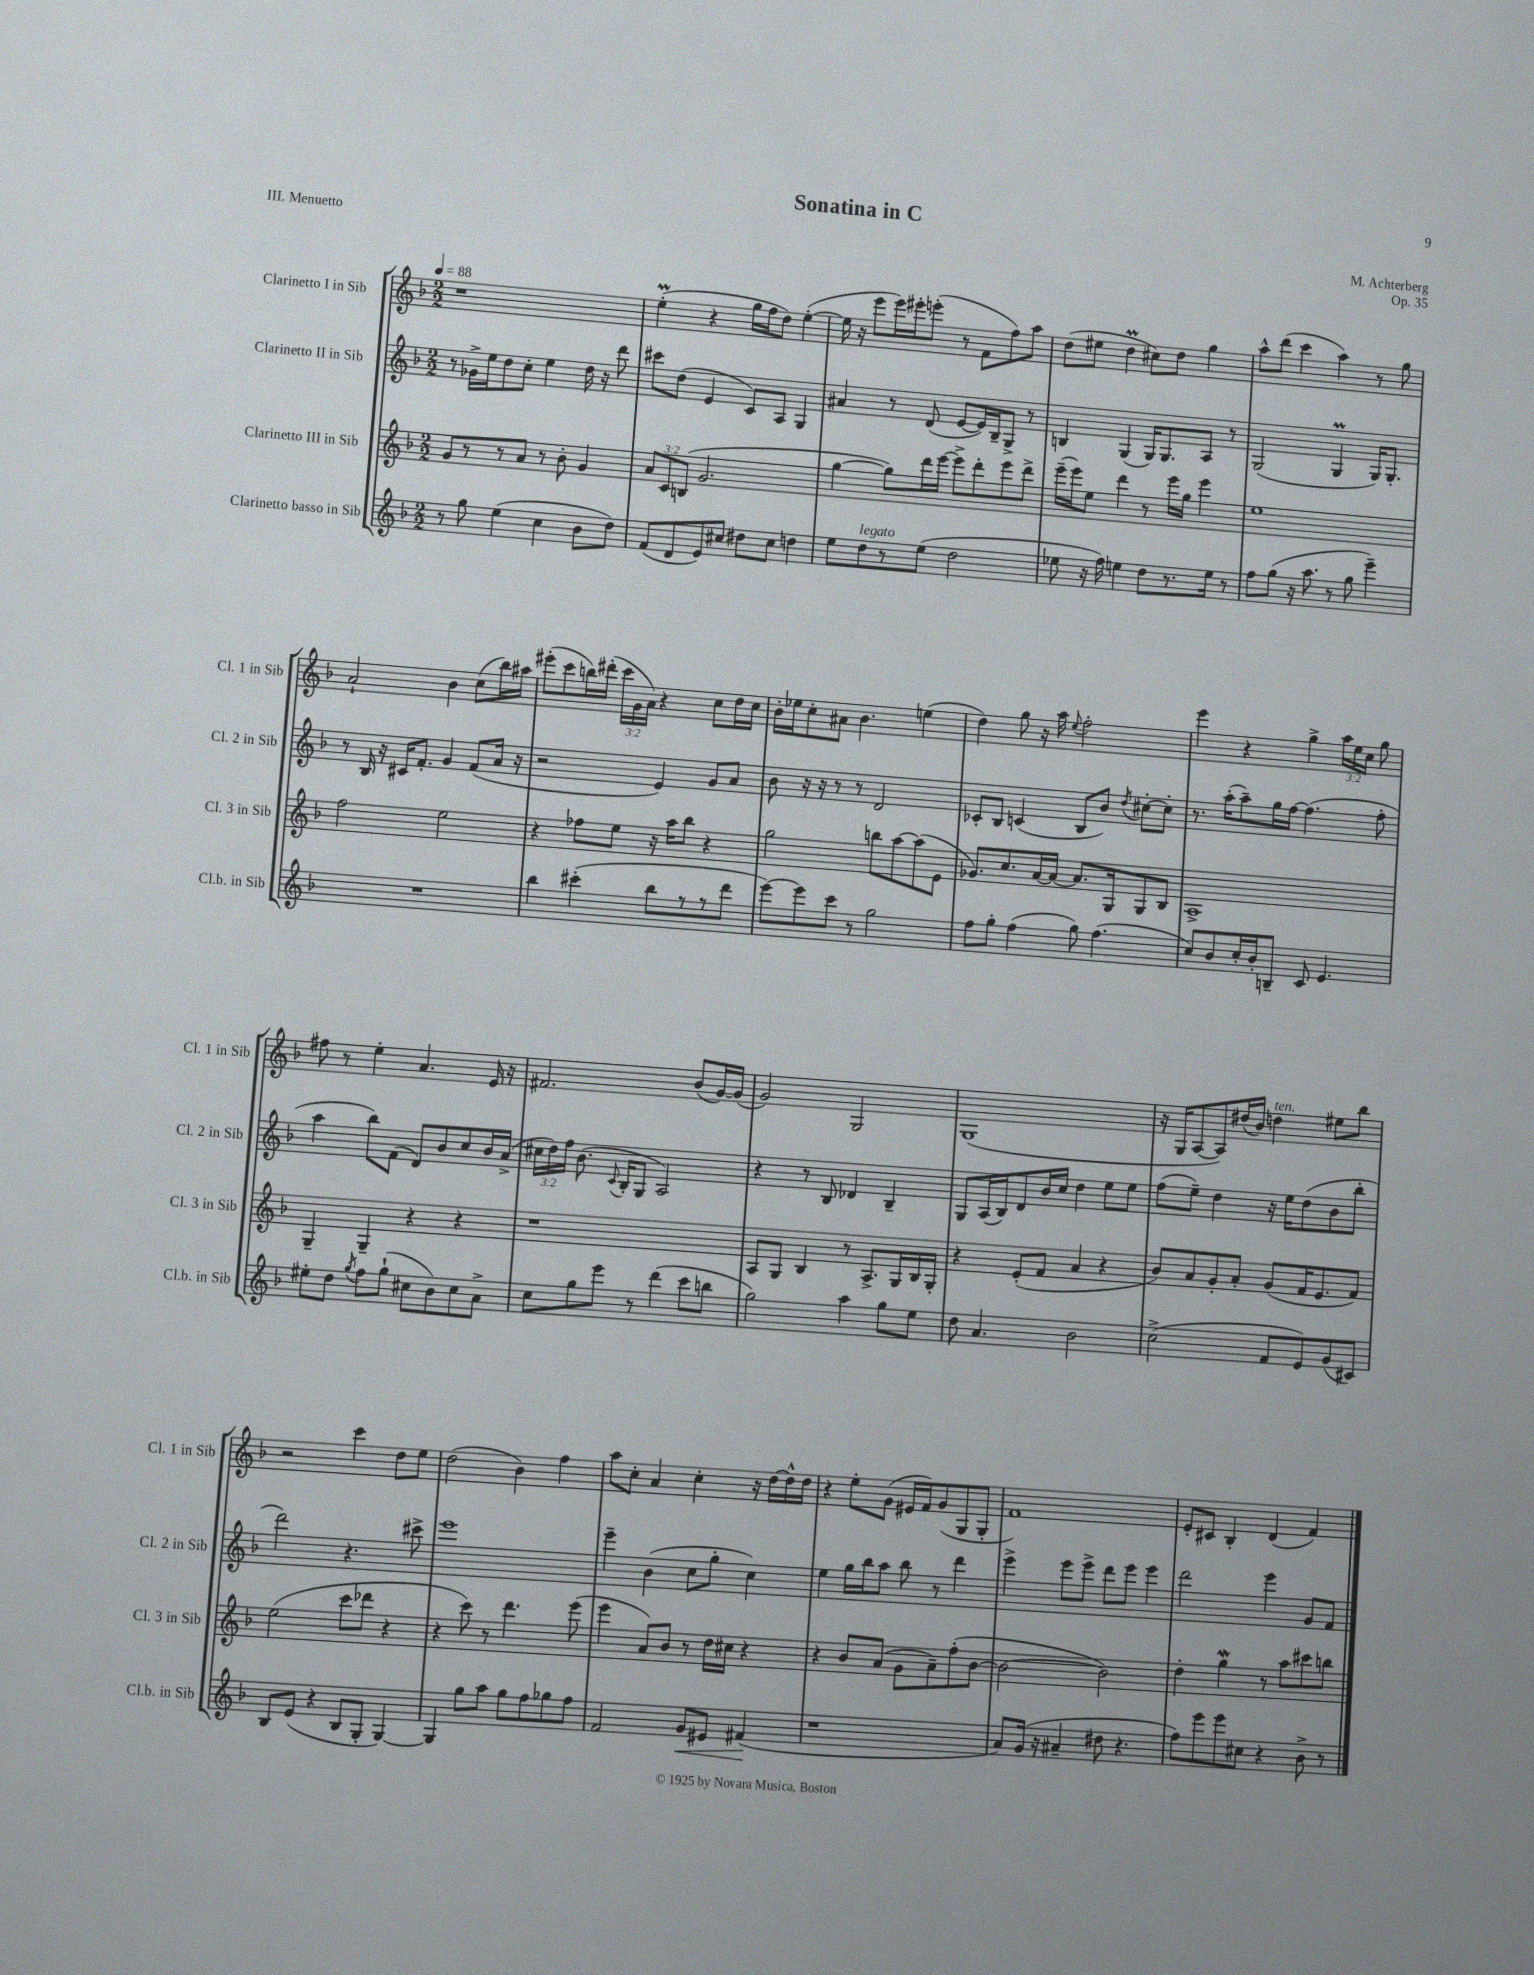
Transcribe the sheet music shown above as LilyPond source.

\header { title = "Sonatina in C" composer = "M. Achterberg" opus = "Op. 35" piece = "III. Menuetto" }
<<
\new StaffGroup <<
\new Staff = "s0" \with { instrumentName = "Clarinetto I in Sib" shortInstrumentName = "Cl. 1 in Sib" } {
    \clef treble \key f \major \numericTimeSignature \time 2/2 \override Staff.TupletNumber.text = #tuplet-number::calc-fraction-text \tempo 4 = 88
    \autoBeamOff r1 |
    e''4-.\prall( r4 g''16[ f''16 d''8]) e''4~-.( |
    e''16 r16 e'''8[ e'''16) eis'''16-. e'''8]-.( r8 f'8[ f''8) a''8] |
    d''8[( eis''8] d''4\prall cis''8[) d''8] g''4 |
    a''8[-^ d'''8]( c'''4 a''4) r8 g''8 |
    a'2-! bes'4 c''8[( bes''16) ais''16] |
    eis'''8[-.( c'''8 b''16) dis'''16]-.( \tuplet 3/2 { c'''16[ g'16 a'16]) } r4 c''8[ d''16 c''16] |
    bes'16[-. ees''16 c''8-. ais'8] bes'4. e''4( |
    d''4) g''8 r16 a''16 \appoggiatura { e''8 } f''2-. |
    e'''4 r4 g''4-> \tuplet 3/2 { a''16[ e''16 c''16] } g''8 |
    fis''8 r8 e''4-. a'4. e'16 r16 |
    fis'2. bes'8[( g'16~) g'16]( |
    g'2) g2 |
    g1( |
    r16 g16[ a8~ a8) dis''16( bes'16]) d''4^\markup { \italic "ten." } eis''8[ bes''8] |
    r2 c'''4 d''8[ e''8] |
    d''2( bes'4) f''4 |
    a''8[ c''8]-. a'4 c''4-. r16 d''16[~ d''16-^ d''16] |
    r4 e''8[-. g'8]( eis'16[ f'16) g'8( g8 g8]-. |
    f'1) |
    e'8[-. cis'8] bes4-. d'4( f'4) \bar "|." |
}
\new Staff = "s1" \with { instrumentName = "Clarinetto II in Sib" shortInstrumentName = "Cl. 2 in Sib" } {
    \clef treble \key f \major \numericTimeSignature \time 2/2 \override Staff.TupletNumber.text = #tuplet-number::calc-fraction-text
    \autoBeamOff r8 ges'16[-> e''16 d''8 c''8]-. e''4 d''16 r16 d'''8 |
    cis'''8[ d''8]( e'4 c'8[) a8] g4 |
    ais'4 r8 d'8( e'8[~ e'16) bes16-- g8]-> r8 |
    b4 g4( g16[) g8. a8] r8 |
    g2( g4\prall g16[) g8.]-. |
    r8 bes16 r16 cis'16[ f'8.]-. g'4 f'8[( a'16] r16 |
    r2 e'4) g'8[ a'8] |
    bes'8 r16 r16 r8 r8 d'2 |
    ces'8[-. bes8] c'4( bes8[ bes'8]) \acciaccatura { d''8 } cis''8[~-. cis''8]-. |
    r8. a''16[-.( a''8--) g''16 f''16]~ f''4.( f''8-. |
    a''4 bes''8[) f'8]( d'8[) bes'8 c''8 bes'16 a'16]->( |
    \tuplet 3/2 { cis''16[ d''16) f''16] } bes'8.( \appoggiatura { c'8 } bes16[-. g8] a2) |
    r4 r8 bes8 des'4 bes4-- |
    g8[ a16( bes16) d'8 bes'16 c''16] d''4 e''8[ e''8] |
    f''8[( e''8]--) d''4 r16 e''16[ d''8( bes'8 bes''8]-. |
    d'''2) r4. cis'''8-> |
    e'''1 |
    e'''4-- bes'4( c''8[ g''8]-. c''4) |
    e''4 g''16[ bes''16 a''8] bes''8 r8 d'''4 |
    e'''4-> e'''8[ e'''8]-> d'''8[ e'''8] e'''4 |
    d'''2 e'''4 g'8[ f'8] \bar "|." |
}
\new Staff = "s2" \with { instrumentName = "Clarinetto III in Sib" shortInstrumentName = "Cl. 3 in Sib" } {
    \clef treble \key f \major \numericTimeSignature \time 2/2 \override Staff.TupletNumber.text = #tuplet-number::calc-fraction-text
    \autoBeamOff g'8[ r8 r8 a'8] r8 bes'8-. g'4 |
    \tuplet 3/2 { a'8[ c'8 b8]( } g'2. |
    g''4~ g''8[) d'''16 e'''16]~ e'''8[-> d'''8-. e'''8 d'''8]-> |
    e'''16[--( e'''16) e''8] d'''4 r8 e'''16[ g''16] e'''4 |
    e''1 |
    f''2 e''2 |
    r4 fes''8[ e''8] r16 a''16[ bes''8] r4 |
    g''2 b''8[ a''8~ a''8( e'8] |
    ges'8.[) c''8. a'16~ a'16]~ a'8.[ g16 g8 bes8] |
    a1-> |
    g4-- g4-- r4 r4 |
    r1 |
    a8[ g8] bes4 r8 a8.[-> g16 bes16 g16]-. |
    r4 e'8[-.( f'8] a'4 r4 |
    bes'8[) a'8 g'8-. a'8]-. g'8[( f'16 e'8. f'8]) |
    e''2( c'''8[ des'''8] r4 |
    r4 c'''8) r8 d'''4. e'''8( |
    e'''4 a'8[) bes'8] r8 d''16[ cis''16] r4 |
    r4 bes'8[ a'8]( g'8[ a'8--) f''8-.( bes'8]~ |
    bes'2~ bes'2) |
    d''4-. g''4\mordent r8 a''8[ cis'''8 b''8] \bar "|." |
}
\new Staff = "s3" \with { instrumentName = "Clarinetto basso in Sib" shortInstrumentName = "Cl.b. in Sib" } {
    \clef treble \key f \major \numericTimeSignature \time 2/2
    \autoBeamOff r8 g''8 e''4( c''4 bes'8[ d''8]) |
    f'8[( d'8 e'8) cis''8] dis''8[ cis''8] d''4 |
    e''8[ d''8^\markup { \italic "legato" } r8 e''8]( d''2 |
    ees''8 r16 f''16) e''4 d''8[ r8. e''16] r8 |
    f''8[ g''8]( r16 a''8. r8 g''8 e'''4--) |
    R1 |
    bes''4 cis'''4-.( bes''8[ r8 r8 d'''8] |
    e'''8[~) e'''8 c'''8] r8 g''2 |
    f''8[ g''8]-. f''4( g''8) f''4.( |
    c''8[) bes'8 c''16-. bes'16-. b8]-- c'8 e'4. |
    eis''8[-. d''8] \acciaccatura { g''8 } f''8[ g''8]-!( cis''8[ bes'8) cis''8 a'8]-> |
    c''8[ g''8 e'''8] r8 d'''4( c'''8[ b''8] |
    g''2) a''4 g''8[ e''8] |
    d''8 a'4. bes'2 |
    c''2->( f'8[ e'8) g'8( cis'8]) |
    bes8[ e'8]( r4 bes8[ g8]-. g4~) |
    g4 g''8[ a''8] g''8[ f''8 ges''8 f''8] |
    f'2 g'8[\< eis'8] fis'4\!( |
    r1 |
    a'8[) g'16]( r16 ais'4-- dis''8 r4. |
    f''8[) e'''8 e'''8 cis''8] r4 bes'8-> r8 \bar "|." |
}
>>
>>
\layout { \context { \Score \remove "Bar_number_engraver" } }
